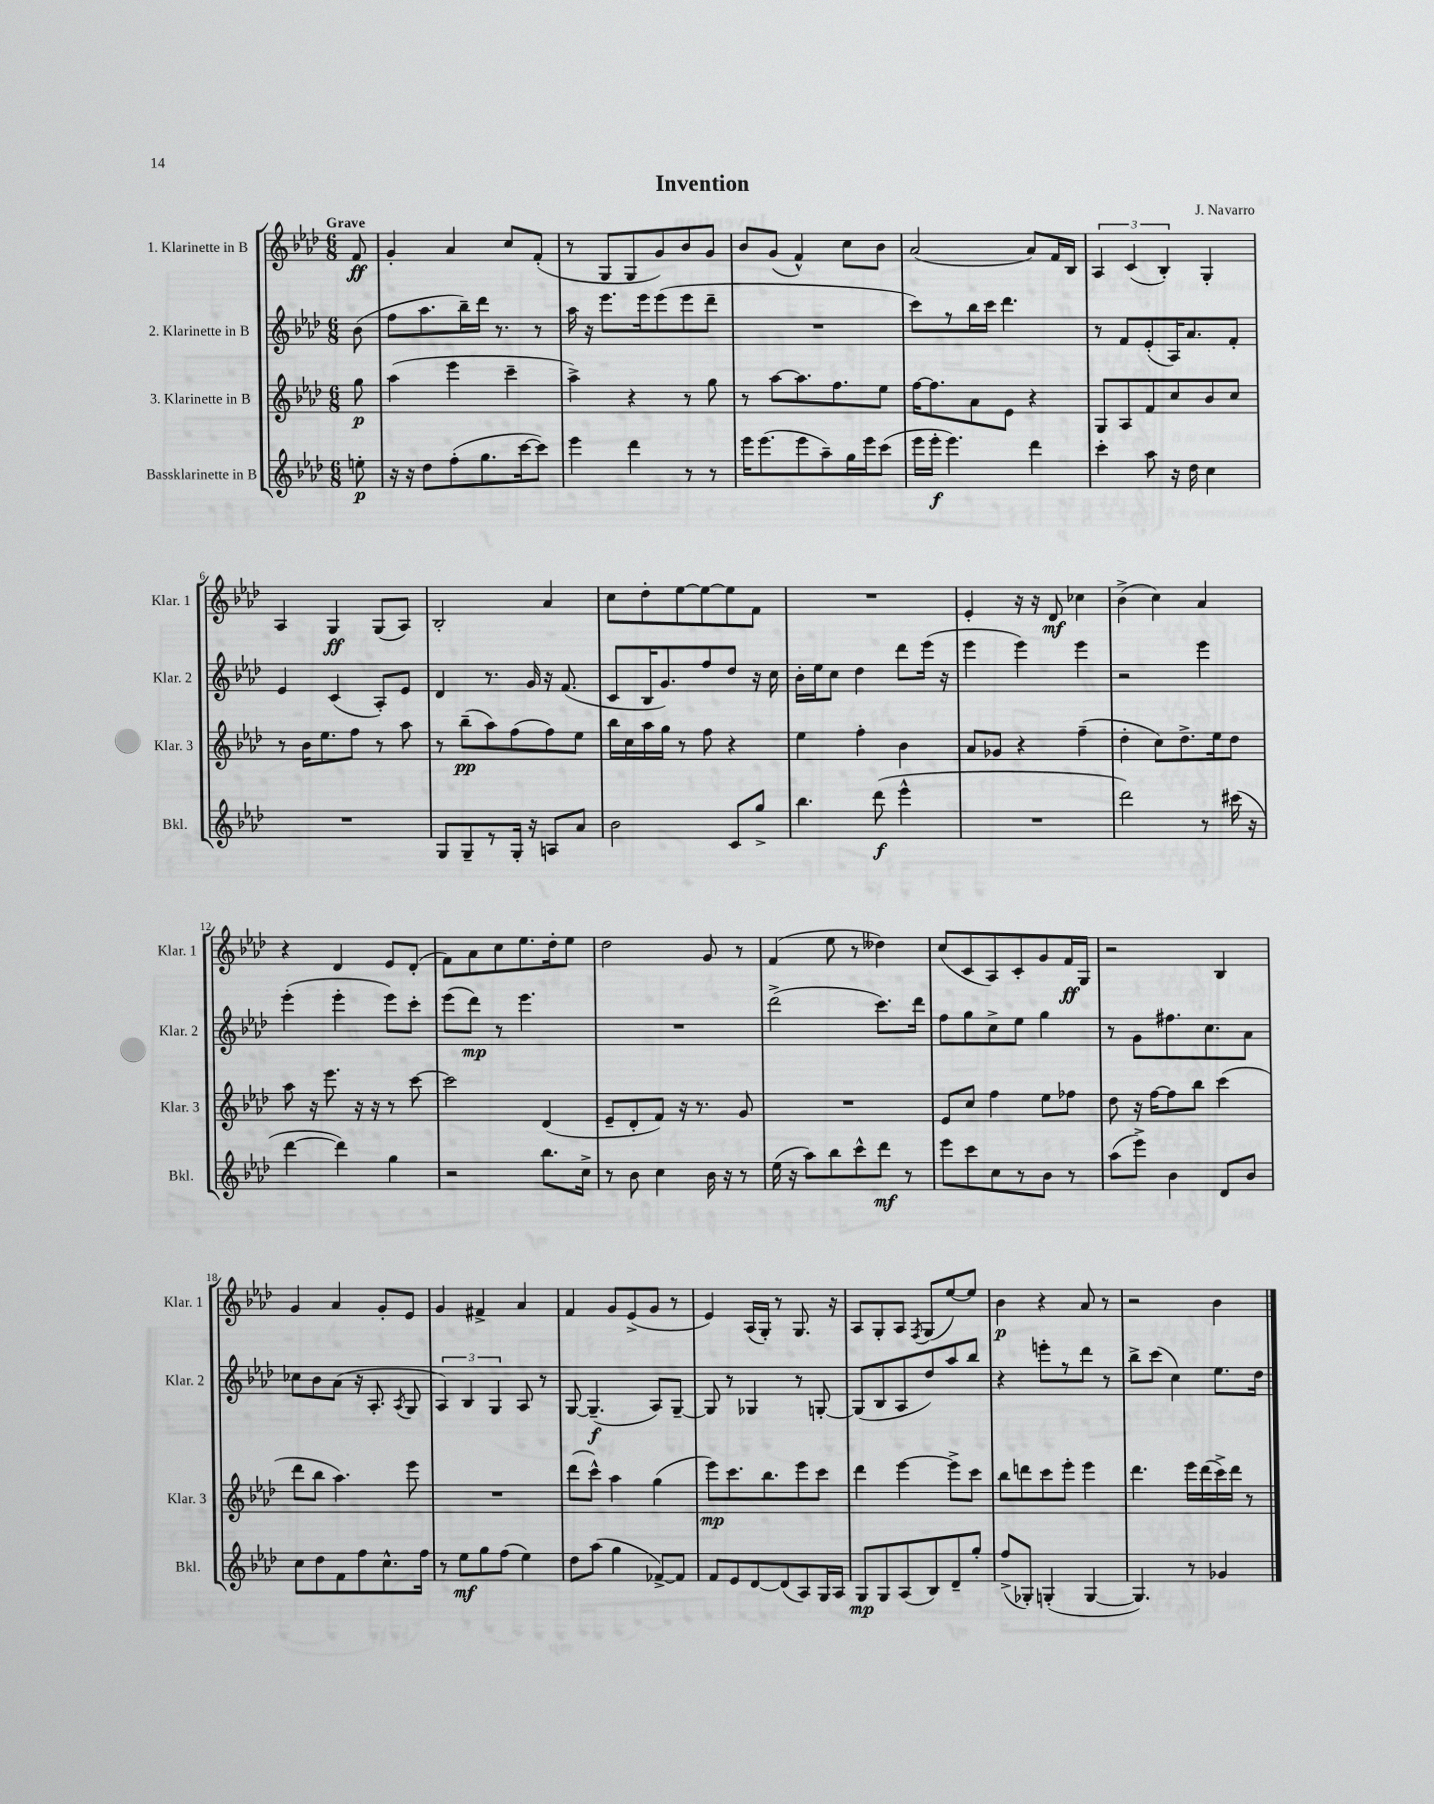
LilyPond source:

\header { title = "Invention" composer = "J. Navarro" }
<<
\new StaffGroup <<
\new Staff = "s0" \with { instrumentName = "1. Klarinette in B" shortInstrumentName = "Klar. 1" } {
    \clef treble \key aes \major \numericTimeSignature \time 6/8 \partial 8 \tempo "Grave"
    \autoBeamOff f'8\ff |
    g'4-. aes'4 c''8[ f'8]-.( |
    r8 g8[ g8 g'8) bes'8 g'8] |
    bes'8[ g'8]( f'4-^) c''8[ bes'8] |
    aes'2( aes'8[) f'16 bes16] |
    \tuplet 3/2 { aes4 c'4( bes4-.) } g4-. |
    aes4 g4\ff g8[( aes8]) |
    bes2-. aes'4 |
    c''8[ des''8-. ees''8~ ees''8~ ees''8 f'8] |
    R2. |
    ees'4-. r16 r16 des'8\mf ces''4 |
    bes'4->( c''4) aes'4 |
    r4 des'4 ees'8[ des'8]-.( |
    f'8[) aes'8 c''8 ees''8. des''16-. ees''8] |
    des''2 g'8 r8 |
    f'4( ees''8 r8 deses''4) |
    c''8[( c'8 aes8) c'8-. g'8 f'16\ff g16] |
    r2 bes4 |
    g'4 aes'4 g'8[-. ees'8] |
    g'4 fis'4-> aes'4 |
    f'4 g'8[ ees'8->( g'8] r8 |
    ees'4) aes16[( g16]-.) r8 g8. r16 |
    aes8[ g8-. aes8] \acciaccatura { f8 } g8[( ees''8~) ees''8] |
    bes'4\p r4 aes'8 r8 |
    r2 bes'4 \bar "|." |
}
\new Staff = "s1" \with { instrumentName = "2. Klarinette in B" shortInstrumentName = "Klar. 2" } {
    \clef treble \key aes \major \numericTimeSignature \time 6/8 \partial 8
    \autoBeamOff bes'8( |
    f''8[ aes''8. bes''16--) des'''16] r8. r8 |
    aes''16 r16 ees'''8.[ ees'''16 ees'''8( ees'''8 des'''8]-- |
    R2. |
    c'''8[) r8 bes''16 c'''16] des'''4. |
    r8 f'8[ ees'8-.( aes16) aes'8. f'8]-. |
    ees'4 c'4( aes8[-.) ees'8] |
    des'4 r8. g'16 r16 f'8.( |
    c'8[ bes16 g'8.) f''8 des''8] r16 c''16 |
    bes'16[-. ees''16 c''8] des''4 des'''8[ ees'''16]( r16 |
    ees'''4 ees'''4) ees'''4 |
    r2 ees'''4 |
    ees'''4-.( ees'''4-. ees'''8[) c'''8]-. |
    ees'''8[( des'''8]\mp) r8 ees'''4. |
    R2. |
    des'''2->( c'''8.[) des'''16] |
    f''8[ g''8 c''8-> ees''8] g''4 |
    r8 g'8[ fis''8. c''8. aes'8] |
    ces''8[ bes'8 aes'8]( r16 aes8.-. \acciaccatura { aes8 } g8 |
    \tuplet 3/2 { aes4) bes4 g4 } aes8 r8 |
    g8~ g4.--\f( aes8[) g8]~-- |
    g8 r8 ges4 r8 g8~-. |
    g8[( bes8 aes8 des''8) aes''8 bes''8] |
    r4 e'''8[-. r8 des'''8] r8 |
    bes''8[-> c'''8]( c''4) ees''8.[ des''16] \bar "|." |
}
\new Staff = "s2" \with { instrumentName = "3. Klarinette in B" shortInstrumentName = "Klar. 3" } {
    \clef treble \key aes \major \numericTimeSignature \time 6/8 \partial 8
    \autoBeamOff g''8\p |
    aes''4( ees'''4 c'''4-- |
    aes''4->) r4 r8 g''8 |
    r8 aes''8[~ aes''8. f''8. ees''8] |
    f''16[~ f''8. aes'8 ees'8] r4 |
    g8[ aes8 f'8 c''8 bes'8 c''8] |
    r8 bes'16[ ees''8. f''8] r8 aes''8 |
    r8 bes''8[--\pp( aes''8) f''8( f''8) ees''8] |
    bes''16[ c''16 aes''16 g''16] r8 f''8 r4 |
    ees''4 f''4-. bes'4 |
    aes'8[ ges'8] r4 f''4--( |
    des''4-. c''8[) des''8.-> ees''16 des''8] |
    aes''8 r16 ees'''8. r16 r16 r8 c'''8~ |
    c'''2 des'4( |
    ees'8[-- des'8-. f'8]) r16 r8. g'8 |
    R2. |
    ees'8[ c''8] f''4 ees''8[ fes''8] |
    des''8 r16 f''16[~ f''8 bes''8] c'''4( |
    des'''8[ bes''8] aes''4.) ees'''8 |
    R2. |
    des'''8[( c'''8]-^) aes''4 g''4( |
    ees'''8[\mp) c'''8. bes''8. ees'''8 c'''8] |
    des'''4 ees'''4~ ees'''8[-> c'''8] |
    bes''8[ d'''8 c'''8 ees'''8]-. ees'''4 |
    des'''4. ees'''16[ des'''16( c'''16->) des'''16] r8 \bar "|." |
}
\new Staff = "s3" \with { instrumentName = "Bassklarinette in B" shortInstrumentName = "Bkl." } {
    \clef treble \key aes \major \numericTimeSignature \time 6/8 \partial 8
    \autoBeamOff e''8-.\p |
    r16 r16 des''8[ f''8-.( g''8. c'''16~ c'''8]) |
    ees'''4 des'''4 r8 r8 |
    ees'''16[ ees'''8.( ees'''8 aes''8--) g''16 ees'''16 c'''8]( |
    ees'''16[ ees'''16]-.\f ees'''4.) des'''4 |
    c'''4-. aes''8 r16 des''16 c''4 |
    R2. |
    g8[ g8-- r8 g16]-. r16 a8[ aes'8] |
    bes'2 c'8[ g''8]-> |
    bes''4. des'''8\f( ees'''4-^ |
    R2. |
    des'''2) r8 cis'''16( r16 |
    des'''4~ des'''4) g''4 |
    r2 bes''8.[ c''16]-> |
    r8 bes'8 c''4 bes'16 r16 r8 |
    ees''16( r16 aes''8[) bes''8 c'''8-^ des'''8]\mf r8 |
    ees'''8[ c'''8 c''8 r8 bes'8] r8 |
    aes''8[( ees'''8]->) bes'4 des'8[ bes'8] |
    c''8[ des''8 f'8 f''8 c''8.-^ f''16] |
    r8 ees''8[\mf g''8 f''8]( ees''4) |
    des''8[ aes''8]( g''4 fes'8[~->) fes'8] |
    f'8[ ees'8 des'8~ des'8( aes8) g16 aes16] |
    g8[\mp g8 aes8( bes8) des'8-- g''8]-. |
    f''8[->( ges8]-.) g4-.( g4~ |
    g4.) r8 ges'4 \bar "|." |
}
>>
>>
